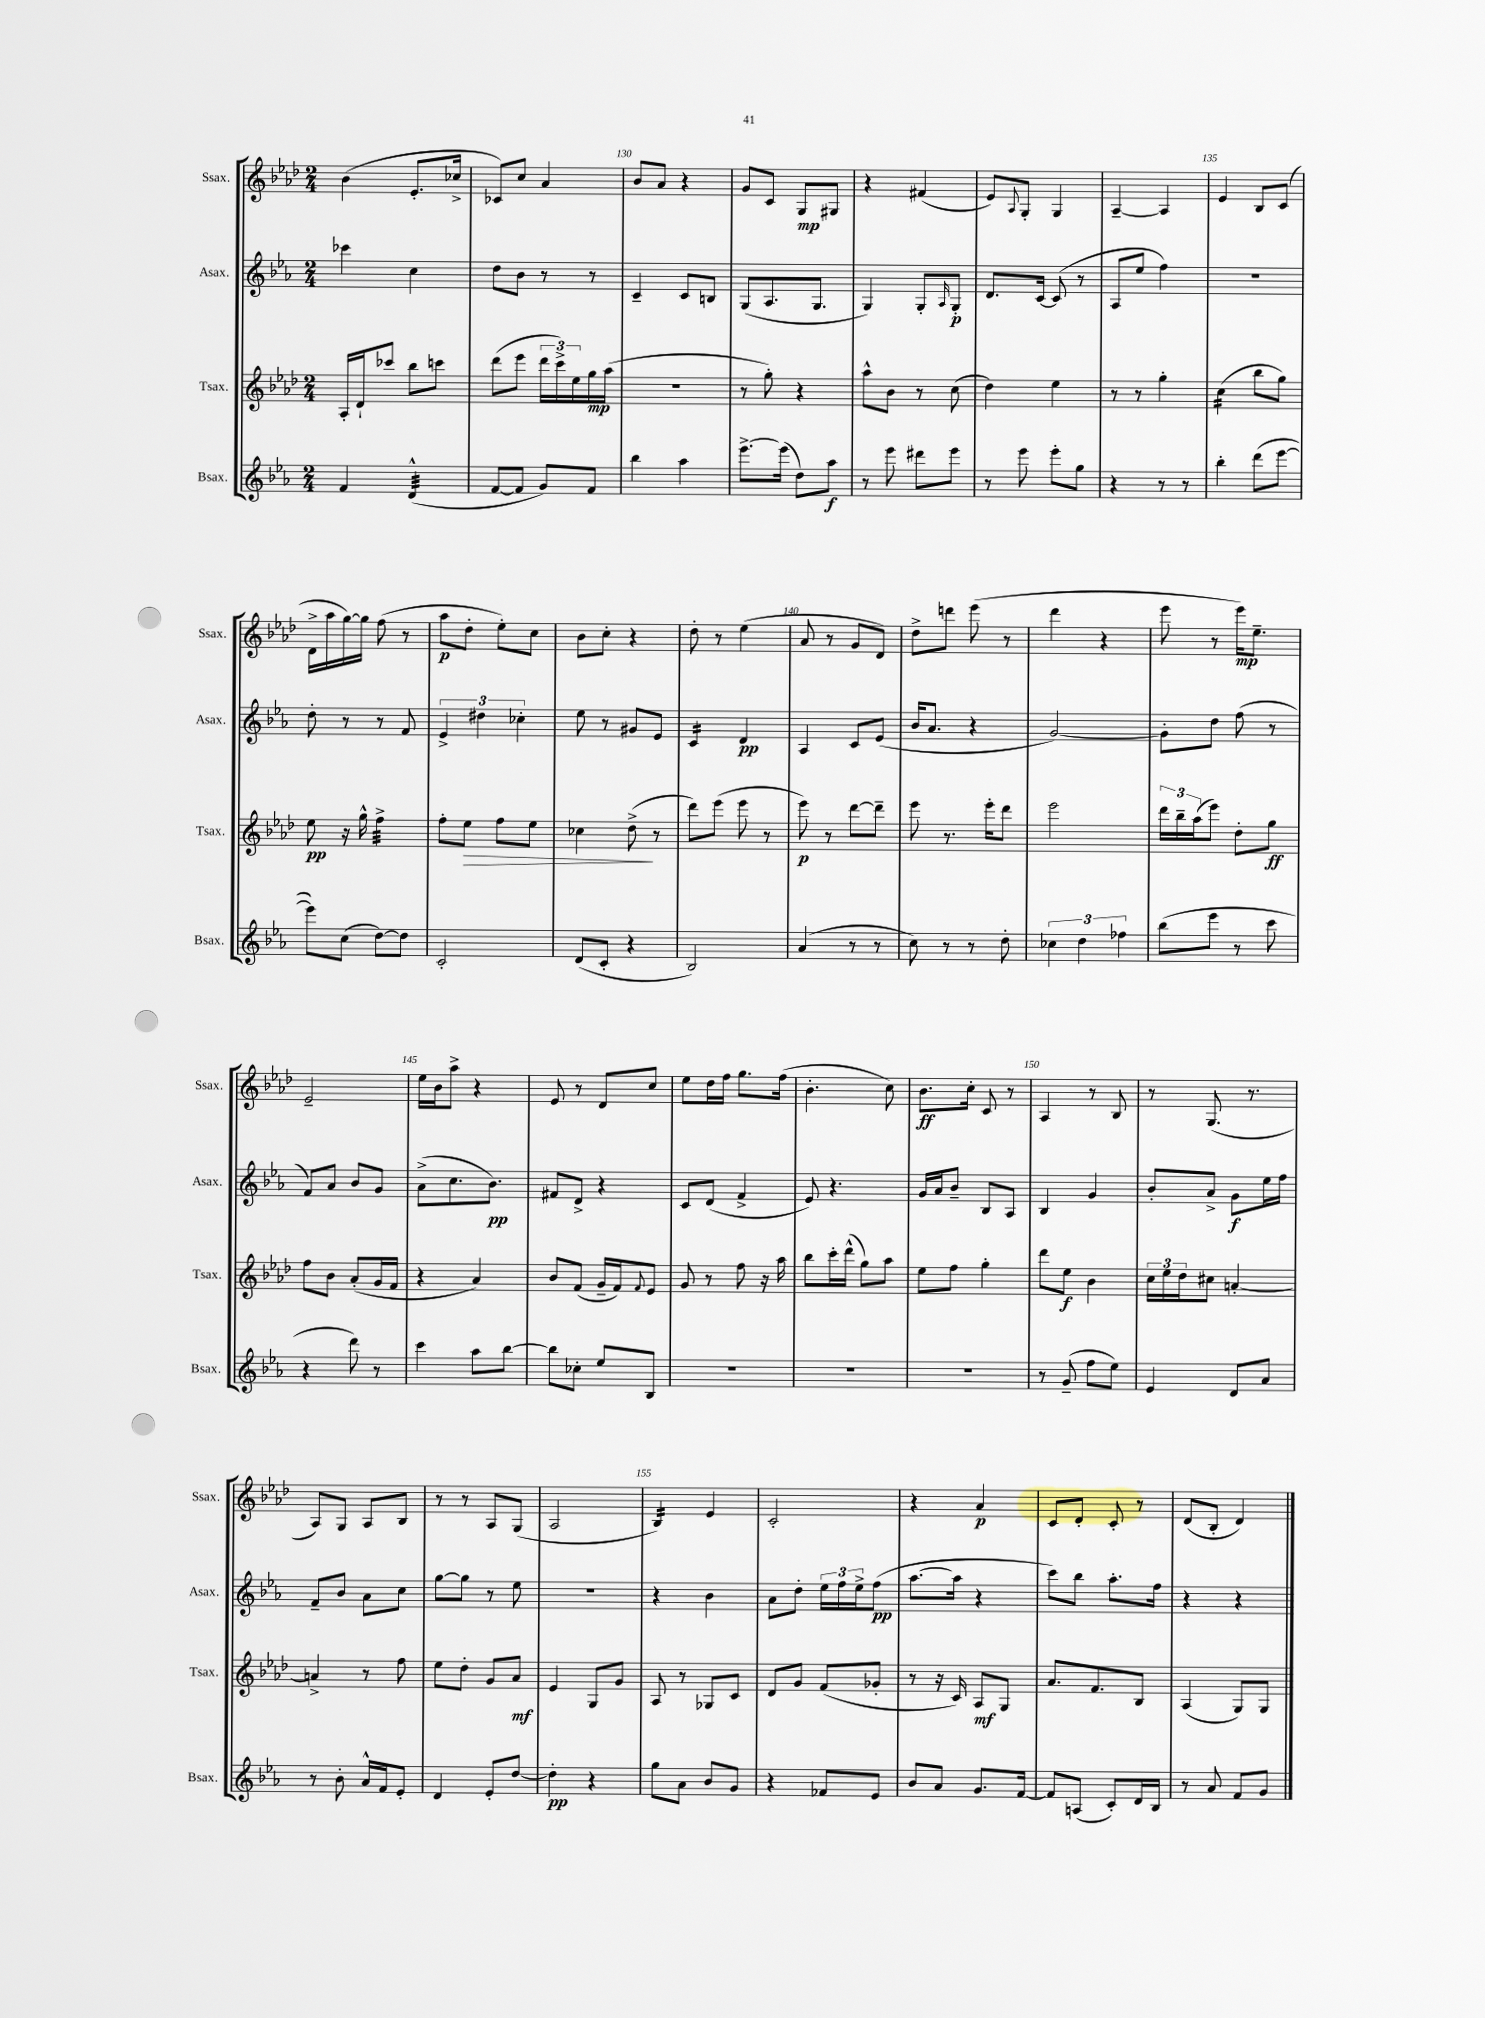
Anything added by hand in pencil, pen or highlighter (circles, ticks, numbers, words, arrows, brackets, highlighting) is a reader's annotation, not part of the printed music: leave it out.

**kern	**kern	**kern	**kern
*staff4	*staff3	*staff2	*staff1
*clefG2	*clefG2	*clefG2	*clefG2
*k[b-e-a-]	*k[b-e-a-d-]	*k[b-e-a-]	*k[b-e-a-d-]
*M2/4	*M2/4	*M2/4	*M2/4
4f/	16A-'/LL	4ccc-\	(4b-\
.	16d-`/J	.	.
.	8ccc-/J	.	.
(4d^^/	8bb-\L	4cc\	8.e-'/L
.	8ccc\J	.	.
.	.	.	16cc-^/Jk
=	=	=	=
[8f/L	(8ddd-\L	8dd\L	8c-/L)
8f/]J	8eee-\J	8b-\J	8cc/J
8g/L)	24ddd-\LL	8r	4a-/
.	24ccc^\)	.	.
.	24ee-\	.	.
8f/J	16gg\	8r	.
.	(16aa-\JJ	.	.
=	=	=	=
4bb-\	2r	4c~/	8b-/L
.	.	.	8a-/J
4aa-\	.	8c/L	4r
.	.	8B/J	.
=	=	=	=
[8.eee-^\L	8r	(8G/L	8g/L
.	8gg'\)	8.A-/	8c/J
(16eee-\]Jk	.	.	.
8dd\L)	4r	.	8G/L
.	.	8.G/J	.
8aa-\J	.	.	8G#/J
=	=	=	=
8r	8aa-^^\L	4G/)	4r
8eee-\	8b-\J	.	.
8ddd#\L	8r	8G'/L	(4f#/
.	.	16qqA-/	.
8eee-\J	(8cc\	8G'/J	.
=	=	=	=
8r	4dd-\)	8.d/L	8e-/L)
.	.	.	8qqA-/
8eee-\	.	.	8G'/J
.	.	[16c/Jk	.
8eee-'\L	4ee-\	(8c/]	4G/
8gg\J	.	8r	.
=	=	=	=
4r	8r	8A-/L	[4A-~/
.	8r	8ee-/J	.
8r	4gg'\	4ff\)	4A-/]
8r	.	.	.
=	=	=	=
4bb-'\	(4cc\	2r	4e-/
(8ddd\L	8bb-\L	.	8B-/L
[8eee-\J	8gg\J)	.	(8c/J
=	=	=	=
8eee-\]L)	8ee-\	8dd'\	16d-^\LL
.	.	.	16aa-\
(8cc\J	16r	8r	[16gg\)
.	16gg^^\	.	16gg\]JJ
[8dd\L)	4ff^\	8r	(8ff\
8dd\]J	.	8f/	8r
=	=	=	=
2c'/	8ff'\L	6e-^/	8aa-\L
.	8ee-\J	.	8dd-'\J
.	.	6dd#\	.
.	8ff\L	.	8ee-'\L)
.	.	6cc-'\	.
.	8ee-\J	.	8cc\J
=	=	=	=
(8d/L	4cc-\	8ee-\	8b-\L
8c'/J	.	8r	8cc'\J
4r	(8dd-^\	8g#/L	4r
.	8r	8e-/J	.
=	=	=	=
2B-/)	8ddd-\L)	4c/	8dd-'\
.	(8eee-\J	.	8r
.	8eee-\	4d/	(4ee-\
.	8r	.	.
=	=	=	=
(4a-/	8eee-\)	4A-/	8a-/
.	8r	.	8r
8r	[8ddd-\L	8c/L	8g/L
8r	8ddd-~\]J	(8e-/J	8d-/J)
=	=	=	=
8cc\)	8eee-\	16b-/LK	8dd-^\L
.	.	8.a-/J	.
8r	8.r	.	8ddd\J
8r	.	4r	(8eee-\
.	16eee-'\LK	.	.
8dd'\	8ddd-\J	.	8r
=	=	=	=
6cc-\	2eee-\	[2g/)	4ddd-\
6dd\	.	.	.
.	.	.	4r
6ff-\	.	.	.
=	=	=	=
(8bb-\L	24ddd-\LL	8g'\]L	8eee-\
.	24bb-~\	.	.
.	(24aa-\J	.	.
8eee-\J	8eee-\J)	8dd\J	8r
8r	8dd-'\L	(8ff\	16eee-\LK)
.	.	.	8.ee-~\J
8ccc\	8gg\J	8r	.
=	=	=	=
4r	8ff\L	8f/L)	2e-~/
.	8b-\J	8a-/J	.
8ddd\)	(8a-'/L	8b-/L	.
8r	16g/L	8g/J	.
.	16f/JJ	.	.
=	=	=	=
4ccc\	4r	(8a-^\L	16ee-\LL
.	.	.	16b-\J
.	.	8.cc\	8aa-^\J
8aa-\L	4a-/)	.	4r
.	.	8.b-\J)	.
[8bb-\J	.	.	.
=	=	=	=
8bb-\]L	8b-/L	8f#/L	8e-/
8cc-'\J	(8f/J	8d^/J	8r
8ee-/L	16g~/LL	4r	8d-/L
.	16f/J)	.	.
.	8qqf/	.	.
8B-/J	8e-/J	.	8cc/J
=	=	=	=
2r	8g/	8c/L	8ee-\L
.	8r	(8d/J	16dd-\L
.	.	.	16ff\JJ
.	8ff\	4f^/	8.gg\L
.	16r	.	.
.	16aa-\	.	(16ff\Jk
=	=	=	=
2r	8bb-\L	8e-/)	4.b-'\
.	16ccc'\L	4.r	.
.	(16ddd-^^\JJ	.	.
.	8gg\L)	.	.
.	8aa-\J	.	8cc\)
=	=	=	=
2r	8ee-\L	16g/LL	8.b-\L
.	.	16a-/J	.
.	8ff\J	8b-~/J	.
.	.	.	16cc'\Jk
.	4gg'\	8B-/L	8c/
.	.	8A-/J	8r
=	=	=	=
8r	8ddd-\L	4B-/	4A-/
(8g~/	8ee-\J	.	.
8ff\L	4b-\	4g/	8r
8ee-\J)	.	.	8B-/
=	=	=	=
4e-/	24cc\LL	8b-'/L	8r
.	24ee-\	.	.
.	24dd-\J	.	.
.	8cc#\J	8a-^/J	(8.G/
8d/L	[4a'/	8g\L	.
.	.	.	8.r
8a-/J	.	16ee-\L	.
.	.	16ff\JJ	.
=	=	=	=
8r	4a^/]	8f~/L	8A-/L)
8b-'\	.	8b-/J	8G/J
16a-^^/LL	8r	8a-\L	8A-/L
16f/J	.	.	.
8e-'/J	8ff\	8cc\J	8B-/J
=	=	=	=
4d/	8ee-\L	[8gg\L	8r
.	8dd-'\J	8gg\]J	8r
8e-'/L	8g/L	8r	8A-/L
[8dd/J	8a-/J	8ee-\	(8G/J
=	=	=	=
4dd'\]	4e-/	2r	2A-/
4r	8G/L	.	.
.	8g/J	.	.
=	=	=	=
8gg\L	8A-/	4r	4B-/)
8a-\J	8r	.	.
8b-/L	8G-/L	4b-\	4e-/
8g/J	8c/J	.	.
=	=	=	=
4r	8d-/L	8a-\L	2c'/
.	8g/J	8dd'\J	.
8f-/L	(8f/L	24ee-\LL	.
.	.	24ff\	.
.	.	24ee-^\J	.
8e-/J	8g-'/J	(8ff\J	.
=	=	=	=
8b-/L	8r	[8.aa-\L	4r
8a-/J	16r	.	.
.	16c/)	16aa-\]Jk	.
8.g/L	8A-/L	4r	4a-/
.	8G/J	.	.
[16f/Jk	.	.	.
=	=	=	=
8f/]L	8.a-/L	8ccc\L)	8c/L
(8A/J	.	8bb-\J	8d-'/J
.	8.f/	.	.
8c'/L)	.	8.aa-'\L	8c'/
16d/L	8B-/J	.	8r
16B-/JJ	.	16ff\Jk	.
=	=	=	=
8r	(4A-/	4r	(8d-/L
8a-/	.	.	8B-'/J
8f/L	8G/L)	4r	4d-/)
8g/J	8G/J	.	.
==	==	==	==
*-	*-	*-	*-
